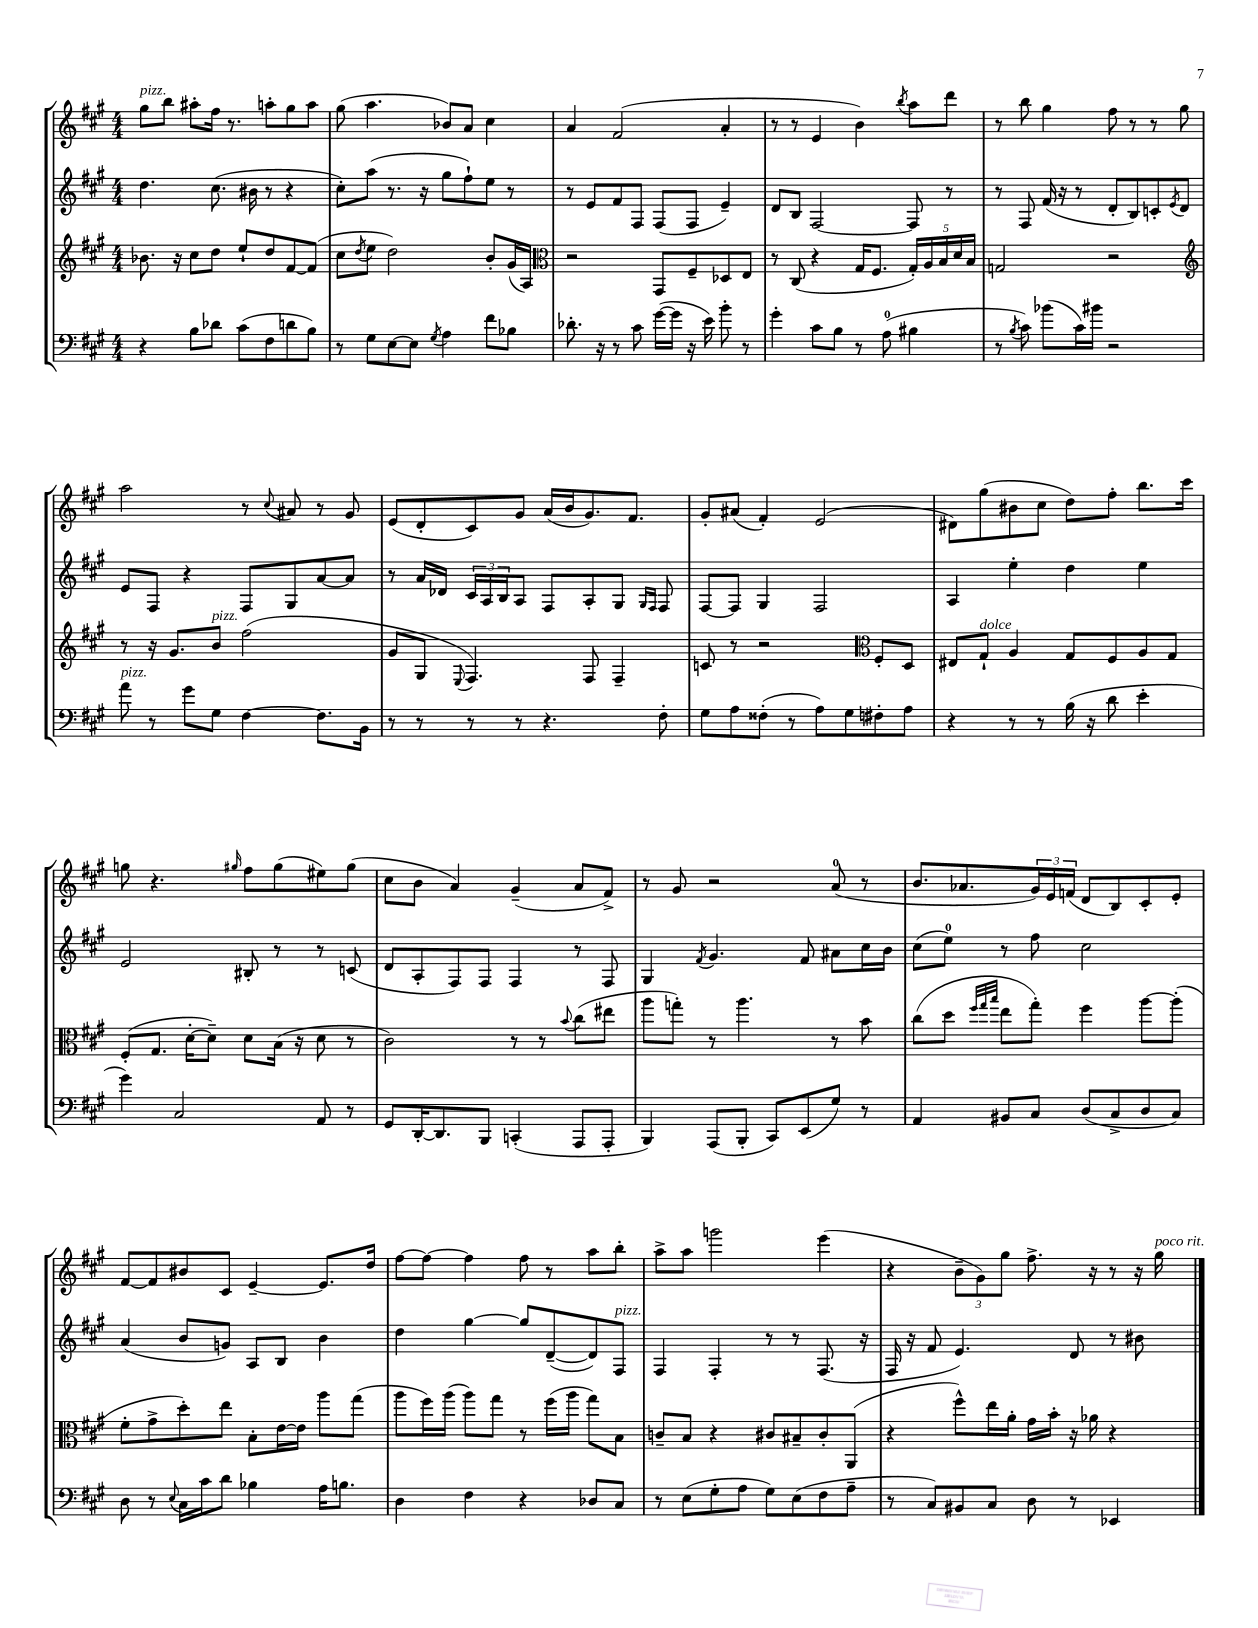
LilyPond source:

<<
\new StaffGroup <<
\new Staff = "s0" {
    \clef treble \key a \major \numericTimeSignature \time 4/4
    gis''8^\markup { \italic "pizz." } b''8 ais''8-. fis''16 r8. a''8-. gis''8 a''8 |
    gis''8( a''4. bes'8) a'8 cis''4 |
    a'4 fis'2( a'4-. |
    r8 r8 e'4 b'4) \acciaccatura { b''8 } a''8 d'''8 |
    r8 b''8 gis''4 fis''8 r8 r8 gis''8 |
    a''2 r8 \appoggiatura { cis''8 } ais'8 r8 gis'8 |
    e'8( d'8-. cis'8) gis'8 a'16( b'16 gis'8.) fis'8. |
    gis'8-. ais'8( fis'4-.) e'2( |
    dis'8) gis''8( bis'8 cis''8 d''8) fis''8-. b''8. cis'''16 |
    g''8 r4. \grace { gis''16 } fis''8 gis''8( eis''8) gis''8( |
    cis''8 b'8 a'4) gis'4--( a'8 fis'8->) |
    r8 gis'8 r2 a'8-0( r8 |
    b'8. aes'8. \tuplet 3/2 { gis'16) e'16 f'16( } d'8 b8) cis'8-. e'8-. |
    fis'8~ fis'8 bis'8 cis'8 e'4~-- e'8. d''16 |
    fis''8~ fis''8~ fis''4 fis''8 r8 a''8 b''8-. |
    a''8-> a''8 g'''2 e'''4( |
    r4 \tuplet 3/2 { b'8-- gis'8) gis''8 } fis''8.-> r16 r8 r16 gis''16^\markup { \italic "poco rit." } \bar "|." |
}
\new Staff = "s1" {
    \clef treble \key a \major \numericTimeSignature \time 4/4
    d''4. cis''8.( bis'16 r8 r4 |
    cis''8-.) a''8( r8. r16 gis''8 fis''8-!) e''8 r8 |
    r8 e'8 fis'8 fis8 fis8( fis8 e'4--) |
    d'8 b8 fis2~ fis8 r8 |
    r8 fis8 fis'16( r16 r8 d'8-. b8) c'8-. \acciaccatura { e'8 } d'8 |
    e'8 fis8 r4 fis8 gis8 a'8~ a'8 |
    r8 a'16 des'16 \tuplet 3/2 { cis'16 a16 b16 } a8 fis8 a8-. gis8 \grace { gis16 fis16 } fis8 |
    fis8~ fis8 gis4 fis2 |
    a4 e''4-. d''4 e''4 |
    e'2 bis8-. r8 r8 c'8( |
    d'8 a8-. fis8) fis8 fis4 r8 fis8 |
    gis4 \acciaccatura { fis'8 } gis'4. fis'8 ais'8 cis''16 b'16 |
    cis''8( e''8-0) r8 fis''8 cis''2 |
    a'4( b'8 g'8) a8 b8 b'4 |
    d''4 gis''4~ gis''8 d'8~--( d'8) fis8^\markup { \italic "pizz." } |
    fis4 fis4-. r8 r8 fis8.( r16 |
    fis16 r16 fis'8 e'4.) d'8 r8 bis'8 \bar "|." |
}
\new Staff = "s2" {
    \clef treble \key a \major \numericTimeSignature \time 4/4
    bes'8. r16 cis''8 d''8 e''8-! d''8 fis'8~ fis'8( |
    cis''8 \acciaccatura { d''8 } e''8 d''2) b'8-. gis'16( a16) |
    \clef alto r2 gis,8 fis8-- des8 e8 |
    r8 cis8( r4 gis16 fis8. \tuplet 5/4 { gis16-.) a16 b16 d'16 b16 } |
    g2 r2 |
    \clef treble r8 r16 gis'8. b'8^\markup { \italic "pizz." } fis''2( |
    gis'8 gis8 \appoggiatura { e8 } fis4.) fis8 fis4-- |
    c'8 r8 r2 \clef alto fis8-. d8 |
    eis8 gis8-!^\markup { \italic "dolce" } a4 gis8 fis8 a8 gis8 |
    fis8-.( gis8. d'16~-. d'8--) d'8 b16( r16 d'8 r8 |
    cis'2) r8 r8 \appoggiatura { b'8 } cis''8( eis''8 |
    a''8 g''8-.) r8 a''4. r8 b'8 |
    cis''8( d''8 \grace { fis''32 gis''32 b''32 } e''8 gis''8-.) fis''4 a''8~ a''8-.( |
    fis'8-. gis'8-> d''8-.) e''8 b8-. e'16~ e'16 a''8 gis''8( |
    a''8 fis''16) a''16( a''8) gis''8 r8 fis''16( a''16 gis''8) b8 |
    c'8-- b8 r4 cis'8 bis8-- cis'8-. a,8( |
    r4 fis''8-^) e''16 a'16-. gis'16 b'16-. r16 aes'16 r4 \bar "|." |
}
\new Staff = "s3" {
    \clef bass \key a \major \numericTimeSignature \time 4/4
    r4 b8 des'8 cis'8( fis8 d'8 b8) |
    r8 gis8 e8~ e8 \acciaccatura { gis8 } a4 fis'8 bes8 |
    des'8.-. r16 r8 cis'8 gis'16~( gis'16 r16 e'16) b'8-. r8 |
    gis'4-. cis'8 b8 r8 a8-0( bis4 |
    r8 \acciaccatura { b8 } cis'8) bes'8( cis'16) bis'16 r2 |
    a'8^\markup { \italic "pizz." } r8 gis'8 gis8 fis4~ fis8. b,16 |
    r8 r8 r8 r8 r4. fis8-. |
    gis8 a8 fisis8-.( r8 a8) gis8 fis8-. a8 |
    r4 r8 r8 b16( r16 d'8 e'4-. |
    gis'4) cis2 a,8 r8 |
    gis,8 d,16~-. d,8. b,,8 c,4-.( a,,8 a,,8-. |
    b,,4) a,,8( b,,8-. cis,8) e,8( gis8) r8 |
    a,4 bis,8 cis8 d8( cis8-> d8 cis8) |
    d8 r8 \appoggiatura { e8 } cis16 cis'16 d'8 bes4 a16 b8. |
    d4 fis4 r4 des8 cis8 |
    r8 e8( gis8-. a8 gis8) e8( fis8 a8-- |
    r8 cis8) bis,8 cis8 d8 r8 ees,4 \bar "|." |
}
>>
>>
\layout { \context { \Score \remove "Bar_number_engraver" } }
